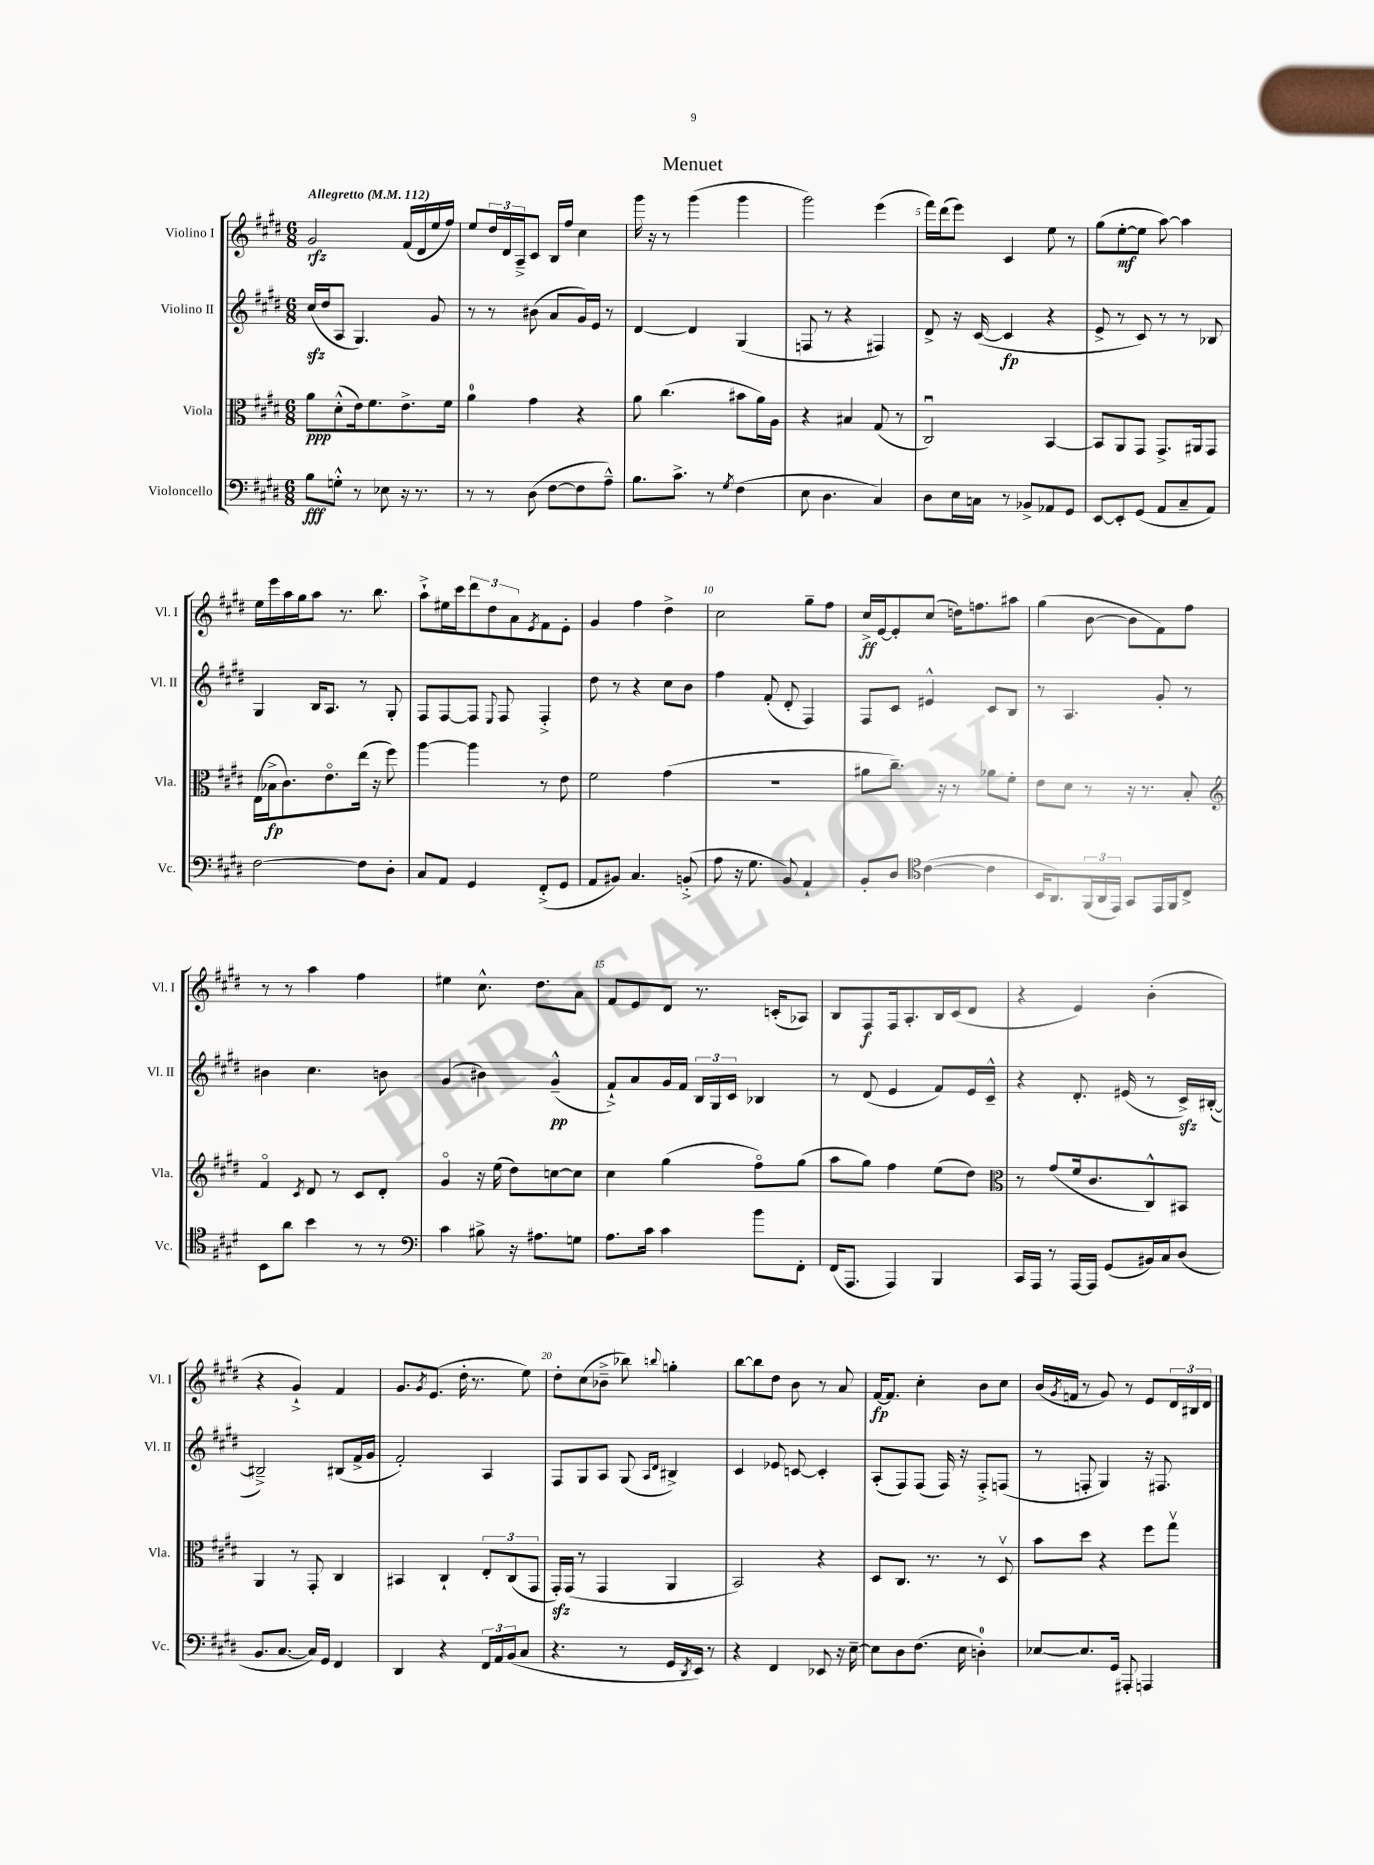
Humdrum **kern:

**kern	**dynam	**kern	**dynam	**kern	**dynam	**kern	**dynam
*part4	*part4	*part3	*part3	*part2	*part2	*part1	*part1
*staff4	*staff4	*staff3	*staff3	*staff2	*staff2	*staff1	*staff1
*I"Violoncello	*	*I"Viola	*	*I"Violino II	*	*I"Violino I	*
*I'Vc.	*	*I'Vla.	*	*I'Vl. II	*	*I'Vl. I	*
*clefF4	*	*clefC3	*	*clefG2	*	*clefG2	*
*k[f#c#g#d#]	*	*k[f#c#g#d#]	*	*k[f#c#g#d#]	*	*k[f#c#g#d#]	*
*M6/8	*	*M6/8	*	*M6/8	*	*M6/8	*
*MM112	*	*MM112	*	*MM112	*	*MM112	*
=1	=1	=1	=1	=1	=1	=1	=1
!	!	!	!	!	!	!LO:TX:a:B:t=Allegretto	!
8B\L	fff	8a\L	ppp	(16cc#zz/LL	.	2g#/	rfz
.	.	.	.	16dd#/J	.	.	.
8Gn'^^\J	.	(8d#'^^\	.	8A/J	.	.	.
8r	.	16e\k)	.	4.G#/)	.	.	.
.	.	8.f#\	.	.	.	.	.
8E-X\	.	.	.	.	.	.	.
16r	.	8.e^\	.	.	.	(16f#/LL	.
8.r	.	.	.	.	.	16d#/	.
.	.	.	.	8g#/	.	16ee/	.
.	.	16f#\Jk	.	.	.	16ff#/JJ)	.
=2	=2	=2	=2	=2	=2	=2	=2
8r	.	4a\	.	8r	.	8ee/L	.
8r	.	.	.	8r	.	24dd#/L	.
.	.	.	.	.	.	24d#/	.
.	.	.	.	.	.	24A~^/J	.
(8D#\	.	4g#\	.	(8b#X\	.	8c#/J	.
[8F#\L	.	.	.	8a/L	.	16B/LL	.
.	.	.	.	.	.	16ff#/JJ	.
8F#\]	.	4r	.	16g#/L)	.	4cc#\	.
.	.	.	.	16e/JJ	.	.	.
8A~^^\J)	.	.	.	8r	.	.	.
=3	=3	=3	=3	=3	=3	=3	=3
8.B\L	.	8a\	.	[4d#/	.	16ggg#\	.
.	.	.	.	.	.	16r	.
.	.	(4.cc#\	.	.	.	8r	.
8.c#^\J	.	.	.	.	.	.	.
.	.	.	.	4d#/]	.	(4ggg#\	.
8r	.	.	.	.	.	.	.
8qG#/	.	.	.	.	.	.	.
(4F#\	.	8b#X\L	.	(4G#/	.	4ggg#\	.
.	.	16a\L)	.	.	.	.	.
.	.	16A\JJ	.	.	.	.	.
=4	=4	=4	=4	=4	=4	=4	=4
8E\	.	4r	.	8Fn/	.	2ggg#\)	.
4.D#\	.	.	.	8r	.	.	.
.	.	4B#X/	.	4r	.	.	.
4C#/)	.	(8G#/	.	4F#X/)	.	(4eee\	.
.	.	8r	.	.	.	.	.
=5	=5	=5	=5	=5	=5	=5	=5
8D#\L	.	2C#u/)	.	8d#^/	.	16fff#\LL)	.
.	.	.	.	.	.	(16ddd#\J	.
16E\L	.	.	.	16r	.	8eee\J)	.
16Cn\JJ	.	.	.	([16c#/	.	.	.
8r	.	.	.	4c#/]	fp	4c#/	.
8BB-X^/L	.	.	.	.	.	.	.
8AA-X/	.	[4BB/	.	4r	.	8ee\	.
8GG#/J	.	.	.	.	.	8r	.
=6	=6	=6	=6	=6	=6	=6	=6
[8EE/L	.	8BB/L]	.	8e^/	.	(8gg#\L	.
8EE'/]	.	8AA/	.	8r	.	[8ee'\	mf
(8GG#/J	.	8GG#/J	.	8c#/)	.	8ee\J]	.
8AA/L	.	8.GG#^/L	.	8r	.	[8aa\)	.
8C#~/	.	.	.	8r	.	4aa\]	.
.	.	16AA#X/k	.	.	.	.	.
8AA/J)	.	8GG#/J	.	8B-X/	.	.	.
!!LO:LB:g=z
=7	=7	=7	=7	=7	=7	=7	=7
[2F#\	.	(16E\LL	.	4G#/	.	16ee\LL	.
.	.	16B-X^\J	fp	.	.	16eee\	.
.	.	8.c#\)	.	.	.	16aa\	.
.	.	.	.	.	.	16gg#\J	.
.	.	.	.	16B/KL	.	8aa\J	.
.	.	8.e\	.	8.A/J	.	.	.
.	.	.	.	.	.	8.r	.
8F#\L]	.	(16ee\Jk	.	8r	.	.	.
.	.	16r	.	.	.	8.bb\	.
8D#'\J	.	8ff#\)	.	8G#'/	.	.	.
=8	=8	=8	=8	=8	=8	=8	=8
8C#/L	.	[4aa\	.	8F#/L	.	8aa`^\L	.
8AA/J	.	.	.	[8F#/	.	16ee#X\L	.
.	.	.	.	.	.	16ccc#\J	.
4GG#/	.	4aa\]	.	8F#/J]	.	12ddd#\	.
.	.	.	.	.	.	12dd#\	.
.	.	.	.	8qqE/	.	.	.
.	.	.	.	8F#/	.	.	.
.	.	.	.	.	.	12a\	.
.	.	.	.	.	.	8qe/	.
(8FF#'^/L	.	8r	.	4F#'^/	.	8f#\	.
8GG#/J	.	8e\	.	.	.	8e'\J	.
=9	=9	=9	=9	=9	=9	=9	=9
8AA/L	.	2f#\	.	8dd#\	.	4g#/	.
8BB#X/J)	.	.	.	8r	.	.	.
4.C#/	.	.	.	4r	.	4ff#\	.
.	.	(4g#\	.	8cc#\L	.	4dd#^\	.
(8BBn'^/	.	.	.	8b\J	.	.	.
=10	=10	=10	=10	=10	=10	=10	=10
8A\	.	2.r	.	4ff#\	.	2cc#\	.
16r	.	.	.	.	.	.	.
8.G#\	.	.	.	.	.	.	.
.	.	.	.	(8f#'/	.	.	.
8BB/)	.	.	.	8d#'/	.	.	.
4AA`/	.	.	.	4F#/)	.	8gg#~\L	.
.	.	.	.	.	.	8ff#\J	.
=11	=11	=11	=11	=11	=11	=11	=11
8BB'/L	.	8a#X\L	.	8F#/L	.	16cc#^/LL	ff
.	.	.	.	.	.	[16e/J	.
8D#/J	.	8.cc#~\J)	.	8c#/J	.	8e'/]	.
*clefC4	*	*	*	*	*	*	*
([4c#\	.	.	.	4e#X^^/	.	(8cc#/J	.
.	.	16r	.	.	.	.	.
.	.	8r	.	.	.	16ddn\KL)	.
.	.	.	.	.	.	8.ffn\	.
4c#\]	.	8a-X\L	.	8c#/L	.	.	.
.	.	8f#'\J	.	8B/J	.	8aa#X\J	.
=12	=12	=12	=12	=12	=12	=12	=12
16BB/KL	.	8e\L	.	8r	.	(4gg#\	.
8.AA/)	.	.	.	.	.	.	.
.	.	8d#\J	.	4.A/	.	.	.
(24FF#/L	.	8r	.	.	.	[8b\	.
24AA/	.	.	.	.	.	.	.
24EE/JJ)	.	.	.	.	.	.	.
8GG#/L	.	16r	.	.	.	8b\L]	.
.	.	8.r	.	.	.	.	.
16EE/L	.	.	.	8g#'/	.	8f#\)	.
16FF#/J	.	.	.	.	.	.	.
8C#^/J	.	8B'/	.	8r	.	8ff#\J	.
!!LO:LB:g=z
=13	=13	=13	=13	=13	=13	=13	=13
*	*	*clefG2	*	*	*	*	*
8BB\L	.	4f#/	.	4b#X\	.	8r	.
8a\J	.	.	.	.	.	8r	.
.	.	8qc#/	.	.	.	.	.
4b\	.	8d#/	.	4.cc#\	.	4aa\	.
.	.	8r	.	.	.	.	.
8r	.	8c#/L	.	.	.	4ff#\	.
8r	.	8d#'/J	.	8bn\	.	.	.
=14	=14	=14	=14	=14	=14	=14	=14
*clefF4	*	*	*	*	*	*	*
4c#\	.	4g#/	.	(4g#/	.	4ee#X\	.
8B#X^\	.	16r	.	4b#X\)	.	8.cc#^^\	.
.	.	(16ee\	.	.	.	.	.
16r	.	8dd#\L)	.	.	.	.	.
8.A#X\L	.	.	.	.	.	8.dd#\L	.
.	.	[8ccn\	.	(4g#~^^/	pp	.	.
8Gn\J	.	8cc\J]	.	.	.	8a\J	.
=15	=15	=15	=15	=15	=15	=15	=15
8.A\L	.	4cc#\	.	8f#`^/L)	.	8f#/L	.
.	.	.	.	8a/	.	8e/	.
16c#\Jk	.	.	.	.	.	.	.
4c#\	.	(4gg#\	.	16g#/L	.	8d#/J	.
.	.	.	.	16f#/JJ	.	.	.
.	.	.	.	24B/LL	.	8.r	.
.	.	.	.	24G#/	.	.	.
.	.	.	.	24c#/JJ	.	.	.
8b\L	.	8ff#\L)	.	4B-X/	.	.	.
.	.	.	.	.	.	(16cn'/KL	.
8FF#'\J	.	(8gg#\J	.	.	.	8A-X/J)	.
=16	=16	=16	=16	=16	=16	=16	=16
(16FF#/KL	.	8aa\L	.	8r	.	8B/L	.
8.AAA/J	.	.	.	.	.	.	.
.	.	8gg#\J)	.	(8d#/	.	8F#/	f
4AAA/)	.	4ff#\	.	4e/	.	16F#/k	.
.	.	.	.	.	.	8.A'/	.
4BBB/	.	(8ee\L	.	8f#/L)	.	16B/L	.
.	.	.	.	.	.	(16c#/J	.
.	.	8dd#\J)	.	16e/L	.	8d#/J	.
.	.	.	.	16c#~^^/JJ	.	.	.
=17	=17	=17	=17	=17	=17	=17	=17
*	*	*clefC3	*	*	*	*	*
16CC#/LL	.	8r	.	4r	.	4r	.
16AAA/JJ	.	.	.	.	.	.	.
8r	.	(8g#/L	.	.	.	.	.
[16AAA/LL	.	16f#/k	.	8.d#'/	.	4e/)	.
16AAA/JJ]	.	8.c#/	.	.	.	.	.
(8GG#/L	.	.	.	.	.	.	.
.	.	.	.	(16e#X/	.	.	.
16BB#X/L)	.	8C#^^/)	.	8r	.	(4b'\	.
16C#/J	.	.	.	.	.	.	.
(8D#/J	.	8BB#X/J	.	16c#zz^/LL)	.	.	.
.	.	.	.	([16B#X'/JJ	.	.	.
!!LO:LB:g=z
=18	=18	=18	=18	=18	=18	=18	=18
8.BB/L	.	4AA/	.	2B#X~^/])	.	4r	.
[8.C#/J	.	.	.	.	.	.	.
.	.	8r	.	.	.	4g#`^/)	.
16C#/LL])	.	8GG#'/	.	.	.	.	.
16GG#/JJ	.	.	.	.	.	.	.
4FF#/	.	4C#/	.	(8B#X/L	.	4f#/	.
.	.	.	.	16f#^/L	.	.	.
.	.	.	.	16g#/JJ	.	.	.
=19	=19	=19	=19	=19	=19	=19	=19
4DD#/	.	4BB#X/	.	2f#'/)	.	8.g#/L	.
.	.	.	.	.	.	8qg#/	.
.	.	.	.	.	.	(8.e/J	.
4r	.	4C#`/	.	.	.	.	.
.	.	.	.	.	.	16dd#'\	.
.	.	.	.	.	.	8.r	.
24FF#/LL	.	12E'/L	.	4A/	.	.	.
24AA/	.	.	.	.	.	.	.
(24BB/J	.	(12C#/	.	.	.	.	.
8C#/J	.	.	.	.	.	8ee\)	.
.	.	12GG#/J	.	.	.	.	.
=20	=20	=20	=20	=20	=20	=20	=20
4.r	.	16GG#zz'/LL)	.	8F#/L	.	8dd#'\L	.
.	.	(16GG#/JJ	.	.	.	.	.
.	.	8r	.	8G#/	.	(8cc#\	.
.	.	4GG#/	.	8A/J	.	8b-X~^\J	.
8r	.	.	.	(8G#/	.	8bb-X\)	.
.	.	.	.	16qqA/LL	.	.	.
.	.	.	.	16qqd#/JJ	.	8qqbbn/	.
16GG#/LL	.	4AA/	.	4B#X^/)	.	4ggn'\	.
8qDD#/	.	.	.	.	.	.	.
16EE/JJ)	.	.	.	.	.	.	.
8r	.	.	.	.	.	.	.
=21	=21	=21	=21	=21	=21	=21	=21
4r	.	2BB/)	.	4c#/	.	[8bb\L	.
.	.	.	.	.	.	8bb\]	.
4FF#/	.	.	.	8e-X/	.	8dd#\J	.
.	.	.	.	[8cn/	.	8b\	.
8EE-X/	.	4r	.	4c'/]	.	8r	.
16r	.	.	.	.	.	8a/	.
[16E~\	.	.	.	.	.	.	.
=22	=22	=22	=22	=22	=22	=22	=22
8E\L]	.	8D#/L	.	(8A'/L	.	[16f#/KL	fp
.	.	.	.	.	.	8.f#/J]	.
8D#\	.	8.C#/J	.	8F#/)	.	.	.
(8.F#\J	.	.	.	(8F#/J	.	4cc#'\	.
.	.	8.r	.	.	.	.	.
.	.	.	.	16F#/)	.	.	.
16E\	.	.	.	16r	.	.	.
4Dn'\)	.	8r	.	8F#'^/L	.	8b\L	.
.	.	8D#v/	.	(8Fn/J	.	8cc#\J	.
=23	=23	=23	=23	=23	=23	=23	=23
[8E-X/L	.	8b\L	.	8r	.	(16b/LL	.
.	.	.	.	.	.	8qg#/	.
.	.	.	.	.	.	16fn/JJ	.
8.E-/]	.	8dd#\J	.	8Fn'/	.	8r	.
.	.	4r	.	4G#/)	.	8g#/)	.
16GG#/Jk	.	.	.	.	.	.	.
8AAA#X'/	.	.	.	.	.	8r	.
4AAAn/	.	8ff#\L	.	16r	.	8e/L	.
.	.	.	.	8.F#X/	.	.	.
.	.	8gg#v\J	.	.	.	24d#/L	.
.	.	.	.	.	.	24B#X/	.
.	.	.	.	.	.	24d#/JJ	.
==	==	==	==	==	==	==	==
*-	*-	*-	*-	*-	*-	*-	*-
